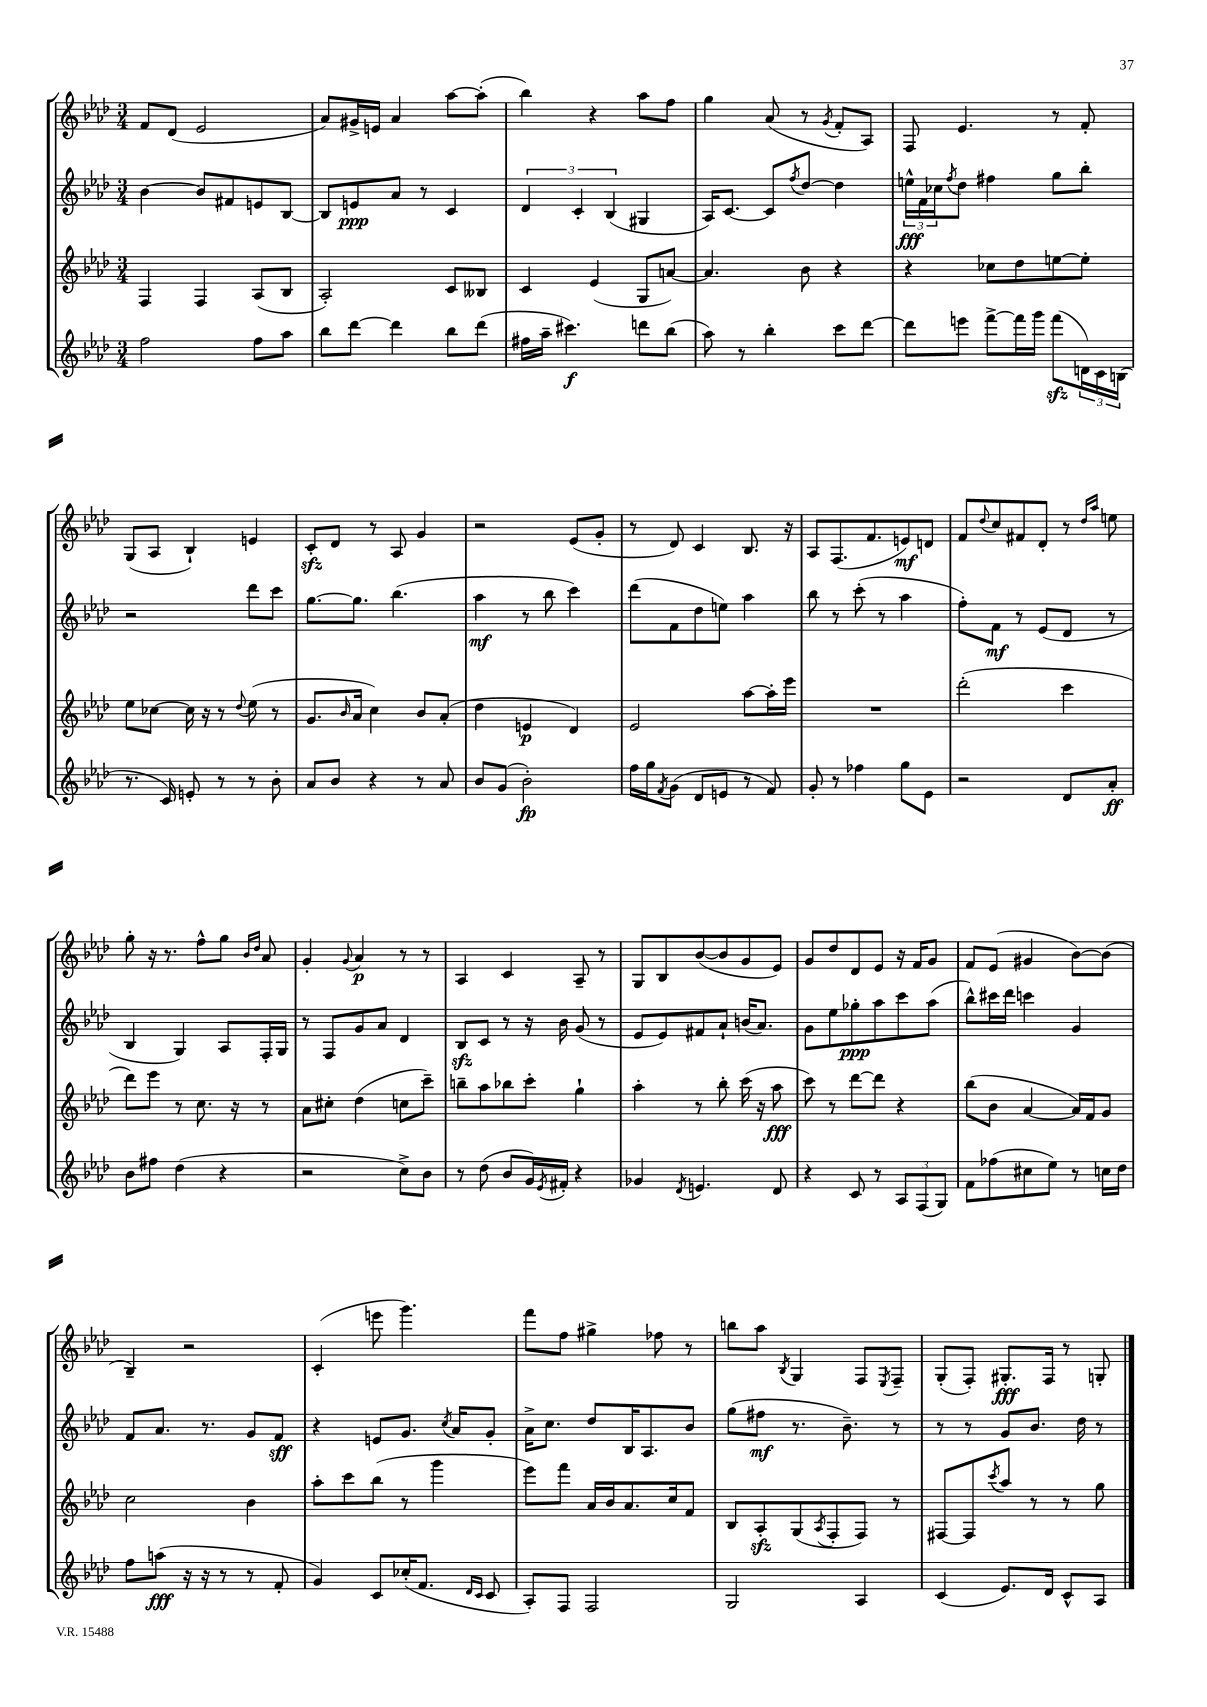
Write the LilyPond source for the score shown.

<<
\new StaffGroup <<
\new Staff = "s0" {
    \clef treble \key aes \major \numericTimeSignature \time 3/4
    f'8 des'8( ees'2 |
    aes'8) gis'16-> e'16 aes'4 aes''8~ aes''8-.( |
    bes''4) r4 aes''8 f''8 |
    g''4 aes'8( r8 \acciaccatura { g'8 } f'8-. aes8) |
    f8 ees'4. r8 f'8-. |
    g8( aes8 bes4-!) e'4 |
    c'8-.\sfz des'8 r8 aes8 g'4 |
    r2 ees'8( g'8-. |
    r8 des'8) c'4 bes8. r16 |
    aes8 f8.( f'8. e'8\mf) d'8 |
    f'8 \appoggiatura { des''8 } c''8 fis'8 des'8-. r8 \grace { des''16 aes''16 } e''8 |
    g''8-. r16 r8. f''8-^ g''8 \grace { bes'16 des''16 } aes'8 |
    g'4-. \appoggiatura { g'8 } aes'4\p r8 r8 |
    aes4 c'4 aes8-- r8 |
    g8 bes8 bes'8~( bes'8 g'8 ees'8) |
    g'8 des''8 des'8 ees'8 r16 f'16 g'8 |
    f'8 ees'8( gis'4 bes'8~) bes'8( |
    bes4--) r2 |
    c'4-.( e'''8 g'''4.) |
    f'''8 f''8 gis''4-> fes''8 r8 |
    b''8 aes''8 \acciaccatura { bes8 } g4 f8 \acciaccatura { ees8 } f8-- |
    g8-.( f8-.) gis8.-.\fff f16 r8 g8-. \bar "|." |
}
\new Staff = "s1" {
    \clef treble \key aes \major \numericTimeSignature \time 3/4
    bes'4~ bes'8 fis'8 e'8 bes8~ |
    bes8 e'8\ppp aes'8 r8 c'4 |
    \tuplet 3/2 { des'4 c'4-. bes4( } gis4 |
    aes16) c'8.~ c'8 \acciaccatura { f''8 } des''8~ des''4 |
    \tuplet 3/2 { e''16-^\fff f'16 ces''16 } \acciaccatura { f''8 } des''8 fis''4 g''8 bes''8-. |
    r2 des'''8 c'''8 |
    g''8.~ g''8. bes''4.( |
    aes''4\mf r8 bes''8 c'''4) |
    des'''8( f'8 des''8 e''8) aes''4 |
    bes''8 r8 c'''8-.( r8 aes''4 |
    f''8-.) f'8\mf r8 ees'8( des'8 r8 |
    bes4 g4) aes8 f16-. g16 |
    r8 f8 g'8 aes'8 des'4 |
    bes8\sfz c'8 r8 r16 bes'16 g'8( r8 |
    ees'8 ees'8) fis'8 aes'8-! b'16( aes'8.) |
    g'8 ees''8 ges''8-.\ppp aes''8 c'''8 aes''8( |
    bes''8-^) cis'''16 des'''16 c'''4 g'4 |
    f'8 aes'8. r8. g'8 f'8\sff |
    r4 e'8 g'8. \acciaccatura { c''8 } aes'16 g'8-. |
    aes'16-> c''8. des''8 bes16 aes8. bes'8 |
    g''8( fis''8\mf r8. bes'8.--) r8 |
    r8 r8 g'8 bes'8. des''16 r8 \bar "|." |
}
\new Staff = "s2" {
    \clef treble \key aes \major \numericTimeSignature \time 3/4
    f4 f4 aes8( bes8 |
    aes2-.) c'8 beses8 |
    c'4 ees'4( g8 a'8~) |
    a'4. bes'8 r4 |
    r4 ces''8 des''8 e''8~ e''8-. |
    ees''8 ces''8~ ces''16 r16 r8 \appoggiatura { des''8 } ees''8( r8 |
    g'8. \grace { bes'16 } aes'16 c''4) bes'8 aes'8-.( |
    des''4 e'4\p des'4) |
    ees'2 aes''8~ aes''16-. ees'''16 |
    R2. |
    des'''2-.( c'''4 |
    des'''8) ees'''8 r8 c''8. r16 r8 |
    aes'8 cis''8-. des''4( c''8 c'''8--) |
    b''8-- aes''8 bes''8 c'''8-. g''4-! |
    aes''4-. r8 bes''8-. c'''16( r16 aes''8\fff |
    c'''8) r8 des'''8~ des'''8 r4 |
    bes''8( bes'8 aes'4~ aes'16) f'16 g'8 |
    c''2 bes'4 |
    aes''8-. c'''8 bes''8( r8 g'''4 |
    ees'''8) f'''8 aes'16 bes'16 aes'8. c''16 f'8 |
    bes8 aes8-.\sfz g8( \acciaccatura { aes8 } f8-. f8) r8 |
    fis8~ fis8 \acciaccatura { c'''8 } aes''8 r8 r8 g''8 \bar "|." |
}
\new Staff = "s3" {
    \clef treble \key aes \major \numericTimeSignature \time 3/4
    f''2 f''8 aes''8 |
    bes''8 des'''8~ des'''4 bes''8 des'''8( |
    fis''16 aes''16-- cis'''4.\f) d'''8 bes''8( |
    aes''8) r8 bes''4-. c'''8 des'''8~ |
    des'''8 e'''8 f'''8~-> f'''16 g'''16 f'''8\sfz( \tuplet 3/2 { d'16) c'16 b16( } |
    r8. c'16) e'8-. r8 r8 bes'8-. |
    aes'8 bes'8 r4 r8 aes'8 |
    bes'8 g'8( bes'2-.\fp) |
    f''16 g''16 \acciaccatura { f'8 } g'8( des'8 e'8 r8 f'8) |
    g'8-. r8 fes''4 g''8 ees'8 |
    r2 des'8 aes'8-.\ff |
    bes'8 fis''8 des''4( r4 |
    r2 c''8->) bes'8 |
    r8 des''8( bes'8 g'16) \acciaccatura { ees'8 } fis'16-. r4 |
    ges'4 \acciaccatura { des'8 } e'4. des'8 |
    r4 c'8 r8 \tuplet 3/2 { aes8 f8( g8) } |
    f'8 fes''8( cis''8 ees''8) r8 c''16 des''16 |
    f''8 a''8\fff( r16 r16 r8 r8 f'8-. |
    g'4) c'8 ces''16-.( f'8. \grace { des'16 c'16 } c'8 |
    aes8-.) f8 f2 |
    g2 aes4 |
    c'4( ees'8.) des'16 c'8-^ aes8 \bar "|." |
}
>>
>>
\layout { \context { \Score \remove "Bar_number_engraver" } }
